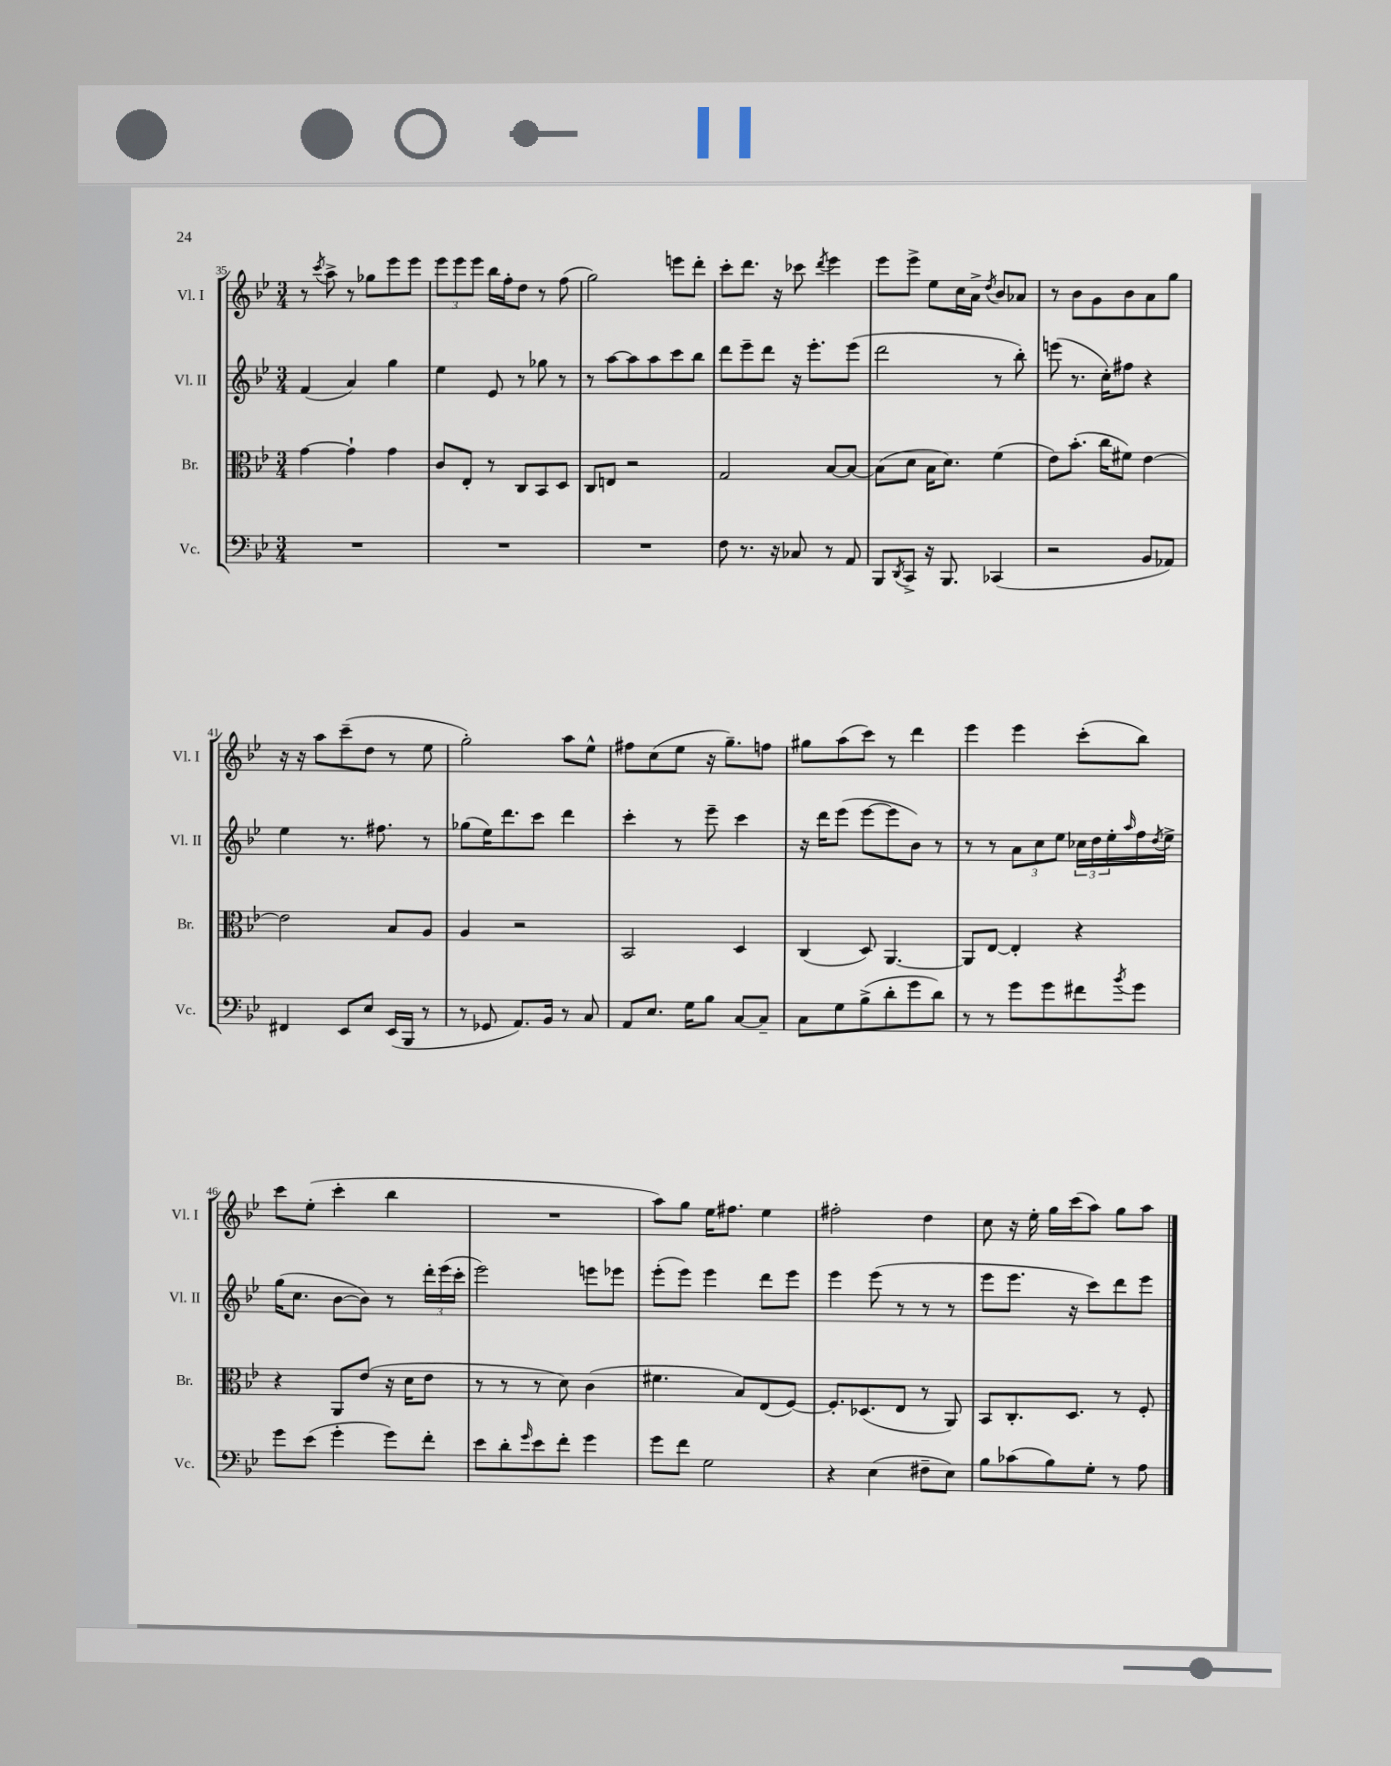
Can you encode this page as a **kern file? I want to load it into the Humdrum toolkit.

**kern	**kern	**kern	**kern
*part4	*part3	*part2	*part1
*staff4	*staff3	*staff2	*staff1
*I"Vc.	*I"Br.	*I"Vl. II	*I"Vl. I
*I'Vc.	*I'Br.	*I'Vl. II	*I'Vl. I
*clefF4	*clefC3	*clefG2	*clefG2
*k[b-e-]	*k[b-e-]	*k[b-e-]	*k[b-e-]
*M3/4	*M3/4	*M3/4	*M3/4
=35	=35	=35	=35
2.r	[4g\	(4f/	8r
.	.	.	8qccc/
.	.	.	8aa^\
.	4g`\]	4a/)	8r
.	.	.	8gg-X\L
.	4g\	4gg\	8eee-\
.	.	.	8eee-\J
=36	=36	=36	=36
2.r	8c/L	4ee-\	12eee-\L
.	.	.	12eee-\
.	8E-'/J	.	.
.	.	.	12eee-\J
.	8r	8e-/	16bb-\LL
.	.	.	16ff'\J
.	8C/L	8r	8dd\J
.	8BB-/	8gg-X\	8r
.	8D/J	8r	(8ff\
=37	=37	=37	=37
2.r	8C/L	8r	2gg\)
.	8En/J	[8aa\L	.
.	2r	8aa\]	.
.	.	8aa\	.
.	.	8ccc\	8eeen\L
.	.	8bb-\J	8ddd'\J
=38	=38	=38	=38
8F\	2G/	8ddd\L	8ccc'\L
8.r	.	8eee-~\	8.ddd\J
.	.	8ddd\J	.
16r	.	.	16r
8C-X/	.	16r	8ccc-X\
.	.	8.eee-'\L	.
.	.	.	8qddd/
8r	[8B-/L	.	4eee-\
8AA/	8B-/J_	(8eee-\J	.
=39	=39	=39	=39
8BBB-/L	(8B-\L]	2ddd\	8eee-\L
8qDD/	.	.	.
8CC^/J	8d\J	.	8eee-^\J
16r	16B-\KL	.	8ee-\L
8.BBB-/	8.d\J)	.	.
.	.	.	16cc\L
.	.	.	16a^\JJ
.	.	.	8qdd/
(4CC-X/	(4f\	8r	8b-/L
.	.	8bb-'\)	8a-X/J
=40	=40	=40	=40
2r	8e-\L)	(8eeen\	8r
.	(8.b-'\J	8.r	8b-\L
.	.	.	8g\
.	16cc\KL	16cc'\KL)	.
.	8f#X\J)	8ff#X\J	8b-\
8BB-/L	[4e-\	4r	8a\
8AA-X/J)	.	.	8gg\J
!!LO:LB:g=z
=41	=41	=41	=41
4FF#X/	2e-\]	4ee-\	16r
.	.	.	16r
.	.	.	8aa\L
8EE-/L	.	8.r	(8ccc~\
8E-/J	.	.	8dd\J
.	.	8.ff#X\	.
(16EE-/LL	8B-/L	.	8r
16BBB-/JJ	.	.	.
8r	8A/J	8r	8ee-\
=42	=42	=42	=42
8r	4A/	(8gg-X\L	2gg'\)
8GG-X/	.	16ee-\K)	.
.	.	8.ddd\	.
8.AA/L)	2r	.	.
.	.	8ccc\J	.
16BB-/Jk	.	.	.
8r	.	4ddd\	8aa\L
8C/	.	.	8ee-^^\J
=43	=43	=43	=43
8AA/L	2BB-/	4ccc'\	8ff#X\L
8.E-/J	.	.	(8cc\
.	.	8r	8ee-\J
16G\KL	.	.	.
8B-\J	.	8eee-~\	16r
.	.	.	8.gg~\L)
[8C/L	4D/	4ccc\	.
8C~/J]	.	.	8ffn\J
=44	=44	=44	=44
8C\L	(4C/	16r	8gg#X\L
.	.	16ddd\KL	.
8G\	.	(8eee-\J	(8aa\
(8B-^\	8D/)	[8eee-\L	8ccc\J)
8d'\	[4.AA/	8eee-\]	8r
8g\	.	8b-\J)	4ddd\
8d\J)	.	8r	.
=45	=45	=45	=45
8r	8AA/L]	8r	4eee-\
8r	[8E-/J	8r	.
8g\L	4E-'/]	12a\L	4eee-\
.	.	12cc\	.
8g\	.	.	.
.	.	12ee-\J	.
8f#X\	4r	24cc-X\LL	(8ccc'\L
.	.	24dd\	.
.	.	24ee-'\	.
8qb-/	.	16qqaa/	.
8g\J	.	16ff\	8bb-\J)
.	.	8qdd/	.
.	.	16ee-^\JJ	.
!!LO:LB:g=z
=46	=46	=46	=46
8g\L	4r	(16gg\KL	8ccc\L
.	.	8.cc\J	.
(8e-\J	.	.	(8ee-'\J
4g'\	8AA/L	[8b-\L	4ccc'\
.	(8e-/J	8b-\J])	.
8g\L)	16r	8r	4bb-\
.	16d\KL	.	.
8f'\J	8e-\J	24ddd'\LL	.
.	.	(24eee-\	.
.	.	24ccc'\JJ	.
=47	=47	=47	=47
8e-\L	8r	2eee-\)	2.r
8d'\	8r	.	.
16qqg/	.	.	.
8e-\	8r	.	.
8f'\J	8d\)	.	.
4g\	(4c\	8eeen\L	.
.	.	8eee-X\J	.
=48	=48	=48	=48
8g\L	4.f#X\	(8eee-'\L	8aa\L)
8f\J	.	8eee-\J)	8gg\J
2G\	.	4eee-\	16ee-\KL
.	.	.	8.ff#X\J
.	8B-/L)	.	.
.	(8E-/	8ddd\L	4ee-\
.	[8F/J)	8eee-\J	.
=49	=49	=49	=49
4r	8.F'/L]	4eee-\	2ff#X'\
.	(8.D-X/	.	.
(4E-\	.	(8eee-\	.
.	8E-/J	8r	.
8F#X~\L	8r	8r	4dd\
8E-\J)	8AA/)	8r	.
=50	=50	=50	=50
8B-\L	8BB-/L	8eee-\L	8cc\
(8c-X\	8.C'/	8.eee-\J	16r
.	.	.	16ee-'\
8B-\)	.	.	16gg\LL
.	8.D/J	16r	(16ccc\J
8G'\J	.	8ccc\L)	8aa\J)
8r	8r	8ddd\	8gg\L
8A\	8F'/	8eee-\J	8aa\J
==	==	==	==
*-	*-	*-	*-
